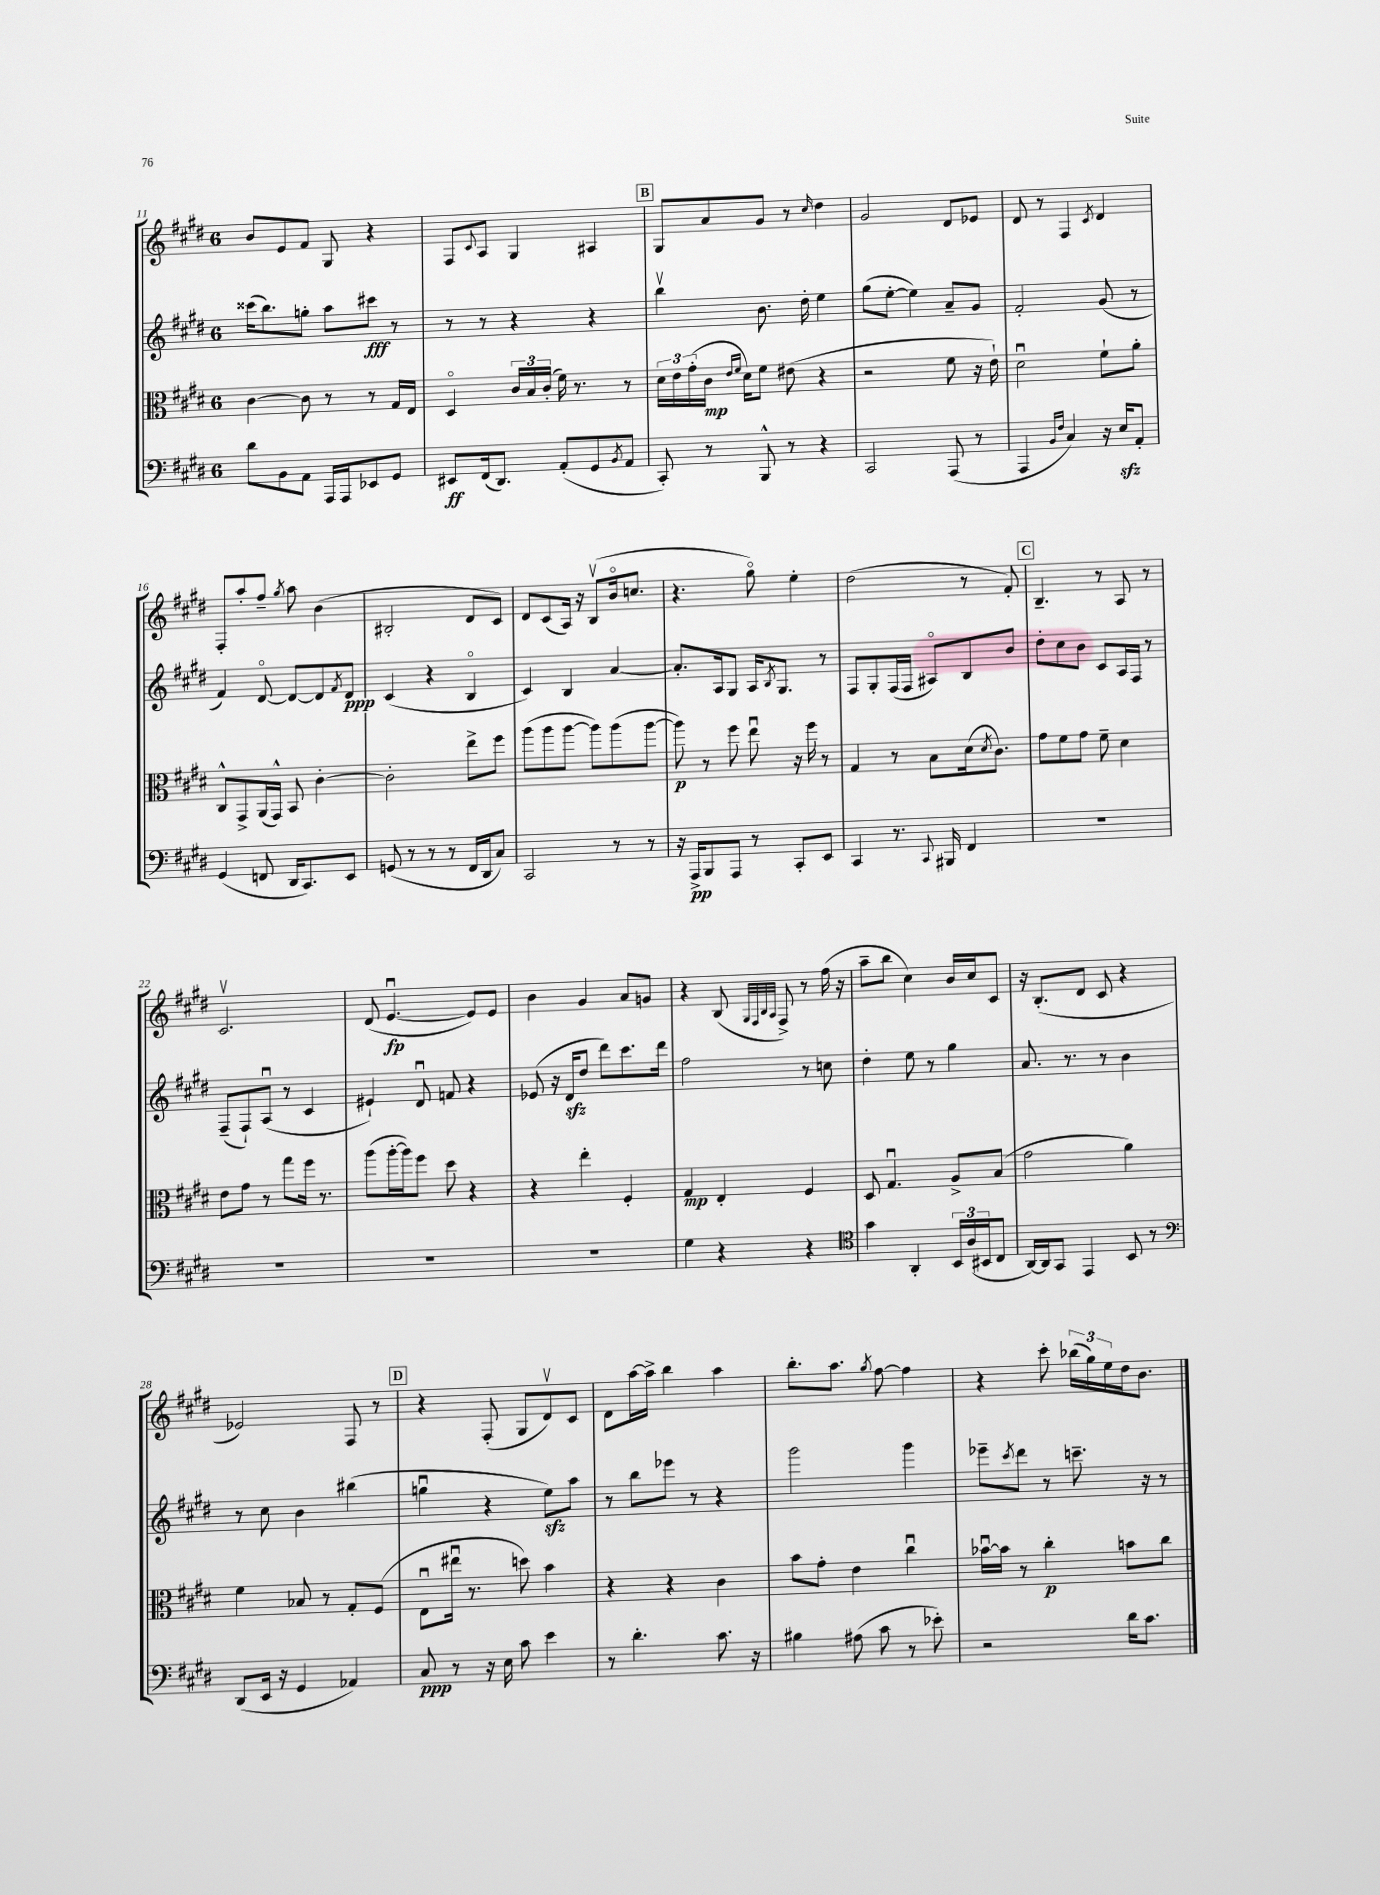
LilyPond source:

<<
\new StaffGroup <<
\new Staff = "s0" {
    \clef treble \key e \major \once \override Staff.TimeSignature.style = #'single-digit \time 6/8
    b'8 e'8 fis'8 gis8 r4 |
    fis8 \appoggiatura { cis'8 } a8 gis4 ais4 |
    \mark \markup { \box "B" } gis8 a'8 gis'8 r8 \grace { cis''16 } dis''4 |
    gis'2 dis'8 ees'8 |
    dis'8 r8 fis4 \acciaccatura { cis'8 } dis'4 |
    fis8-. a''8-. fis''8-- \acciaccatura { gis''8 } a''8 b'4( |
    bis2-. dis'8 cis'8) |
    dis'8 cis'8( a16) r16 b8\upbow( b'16\flageolet c''8. |
    r4. gis''8\flageolet) e''4-. |
    dis''2( r8 fis'8-.) |
    \mark \markup { \box "C" } b4.-- r8 a8 r8 |
    cis'2.\upbow |
    dis'8( e'4.~\downbow\fp e'8) e'8 |
    b'4 gis'4 a'8 g'8 |
    r4 b8( \grace { gis32 fis32 b32 a32 } fis8->) r8 fis''16( r16 |
    a''8-- b''8 cis''4) b'16 cis''16 cis'8 |
    r16 b8.-.( dis'8 cis'8 r4 |
    ees'2) fis8 r8 |
    \mark \markup { \box "D" } r4 fis8-.( gis8 dis'8\upbow) cis'8 |
    dis'8 a''16~ a''16-> b''4 a''4 |
    b''8.-. a''8. \acciaccatura { gis''8 } fis''8~ fis''4 |
    r4 cis'''8-. \tuplet 3/2 { bes''16( gis''16) e''16 } dis''16 b'8. \bar "|." |
}
\new Staff = "s1" {
    \clef treble \key e \major \once \override Staff.TimeSignature.style = #'single-digit \time 6/8
    cisis'''16( b''8.) g''8-. a''8 cis'''8\fff r8 |
    r8 r8 r4 r4 |
    \mark \markup { \box "B" } b''4\upbow b'8. dis''16-. e''4 |
    gis''8( e''8~-. e''4) a'8-- gis'8 |
    fis'2-. gis'8( r8 |
    fis'4) dis'8~\flageolet dis'8~ dis'8 \acciaccatura { fis'8 } dis'8\ppp |
    cis'4( r4 b4\flageolet |
    cis'4) b4 a'4~ |
    a'8.-. a16 gis8 a16 \acciaccatura { b8 } gis8. r8 |
    fis8 gis8-. fis16( fis16 ais8\flageolet) b8 b'8 |
    \mark \markup { \box "C" } dis''8-. cis''8 b'8 cis'8 a16 fis16 r8 |
    fis8--( fis8-!) a8\downbow( r8 cis'4 |
    eis'4-!) dis'8\downbow f'8 r4 |
    ees'8( r16 dis'16\sfz dis''8 dis'''8) cis'''8. dis'''16 |
    fis''2 r8 c''8 |
    dis''4-. e''8 r8 gis''4 |
    a'8. r8. r8 b'4 |
    r8 cis''8 b'4 bis''4( |
    \mark \markup { \box "D" } g''4\downbow r4 e''8\sfz) a''8 |
    r8 b''8 ees'''8 r8 r4 |
    gis'''2 gis'''4 |
    ees'''8-- \acciaccatura { cis'''8 } dis'''8 r8 c'''8.-- r16 r8 \bar "|." |
}
\new Staff = "s2" {
    \clef alto \key e \major \once \override Staff.TimeSignature.style = #'single-digit \time 6/8
    cis'4~ cis'8 r8 r8 gis16 e16 |
    dis4\flageolet \tuplet 3/2 { cis'16 b16 cis'16-.( } fis'16) r8. r8 |
    \mark \markup { \box "B" } \tuplet 3/2 { dis'16 e'16 gis'16-.( } cis'16\mp \grace { e'16 fis'16 } dis'16) fis'8 eis'8( r4 |
    r2 fis'8 r16 e'16-!) |
    dis'2\downbow fis'8-! a'8-. |
    cis8-^ gis,8-> a,16( gis,16-^) b,8 cis'4~-. |
    cis'2-. e''8-> fis''8 |
    a''8( a''8 a''8~ a''8) a''8( a''8~ |
    a''8\p) r8 fis''8 e''8\downbow r16 fis''16 r8 |
    gis4 r8 b8 dis'16( \acciaccatura { dis'8 } cis'8.) |
    \mark \markup { \box "C" } gis'8 fis'8 gis'8 fis'8-- dis'4 |
    e'8 gis'8 r8 gis''8 fis''16 r8. |
    a''8( a''16~-. a''16) fis''8 dis''8 r4 |
    r4 e''4-. fis4-. |
    gis4\mp e4-. fis4 |
    dis8 gis4.\downbow a8-> b8( |
    gis'2 a'4) |
    fis'4 bes8 r8 gis8-. fis8( |
    \mark \markup { \box "D" } e8\downbow eis''16\downbow r8. d''8) b'4 |
    r4 r4 cis'4 |
    b'8 gis'8-. e'4 cis''4\downbow |
    bes'16~\downbow bes'16 r8 cis''4-.\p b'8 cis''8 \bar "|." |
}
\new Staff = "s3" {
    \clef bass \key e \major \once \override Staff.TimeSignature.style = #'single-digit \time 6/8
    dis'8 b,8 a,8 a,,16 a,,16 ees,8 gis,8 |
    eis,8\ff fis,16( dis,8.) a,8-.( gis,8 \acciaccatura { b,8 } a,8 |
    \mark \markup { \box "B" } cis,8-.) r8 b,,8-^ r8 r4 |
    cis,2 a,,8( r8 |
    a,,4 \grace { b,16 fis16 } cis4) r16 e16\sfz a,8-. |
    gis,4( f,8 dis,16 cis,8.) e,8 |
    g,8( r8 r8 r8 fis,16 dis,16 cis8) |
    cis,2 r8 r8 |
    r16 a,,16->\pp b,,8 a,,8 r8 cis,8-. e,8 |
    cis,4 r8. \appoggiatura { cis,8 } bis,,16 fis,4 |
    \mark \markup { \box "C" } R2. |
    R2. |
    R2. |
    R2. |
    gis4 r4 r4 |
    \clef tenor gis'4 a,4-. \tuplet 3/2 { b,16 a16( bis,16 } cis8 |
    a,16~) a,16 gis,8 e,4 b,8 r8 |
    \clef bass dis,8( e,16 r16 gis,4 aes,4) |
    \mark \markup { \box "D" } cis8\ppp r8 r16 e16 cis'8 e'4 |
    r8 dis'4.-. cis'8. r16 |
    bis4 ais8( cis'8 r8 ees'8-.) |
    r2 dis'16 cis'8. \bar "|." |
}
>>
>>
\layout { \context { \Score currentBarNumber = #11 } }
